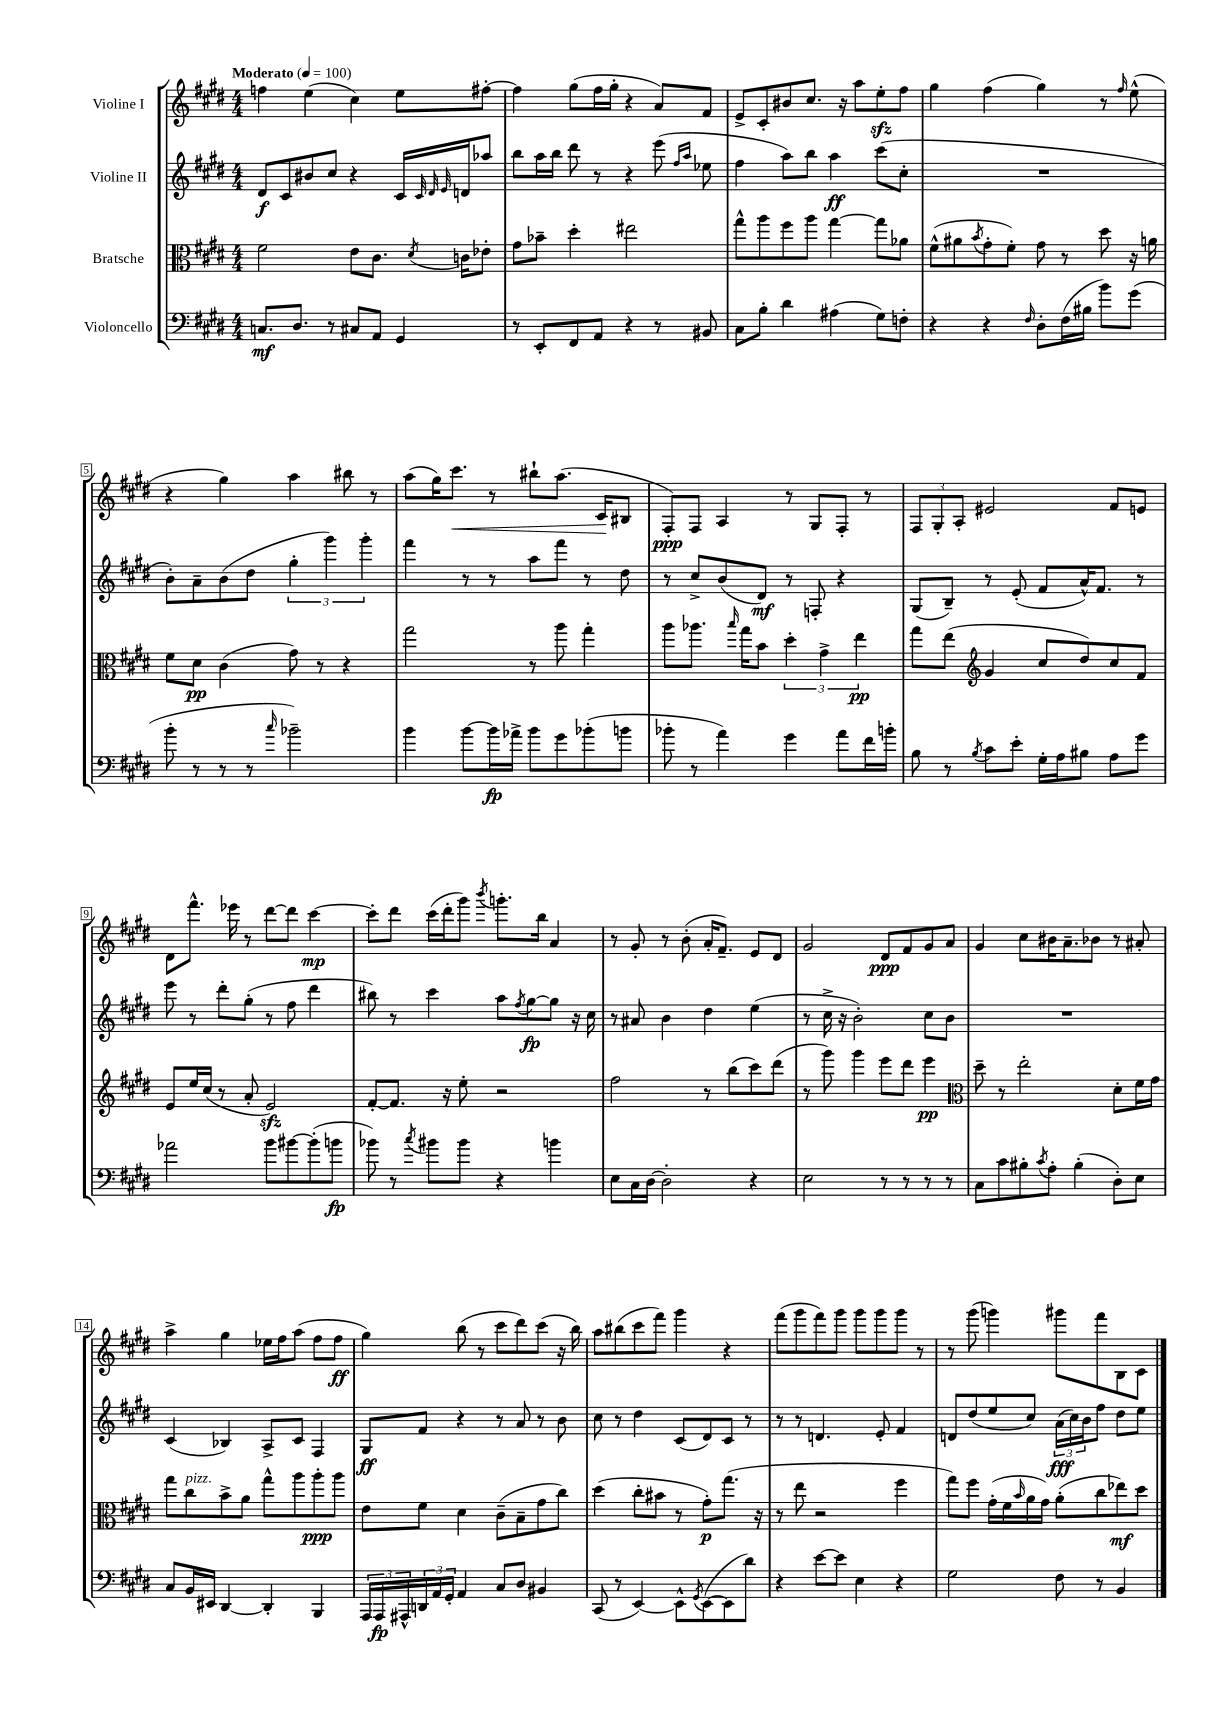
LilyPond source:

<<
\new StaffGroup <<
\new Staff = "s0" \with { instrumentName = "Violine I" } {
    \clef treble \key e \major \numericTimeSignature \time 4/4 \tempo "Moderato" 4 = 100
    f''4 e''4( cis''4) e''8 fis''8~-. |
    fis''4 gis''8( fis''16 gis''16-. r4 a'8) fis'8 |
    e'8-> cis'8-. bis'8 cis''8. r16 a''8 e''8-.\sfz fis''8 |
    gis''4 fis''4( gis''4) r8 \grace { fis''16 } e''8-^( |
    r4 gis''4) a''4 bis''8 r8 |
    a''8( gis''16) cis'''8.\< r8 bis''8-! a''8.( cis'16\! bis8 |
    fis8-.\ppp) fis8 a4 r8 gis8 fis8-. r8 |
    \tuplet 3/2 { fis8 gis8-. a8-. } eis'2 fis'8 e'8 |
    dis'8 fis'''8.-^ ees'''16 r8 dis'''8~ dis'''8 cis'''4~\mp |
    cis'''8-. dis'''8 cis'''16( dis'''16-. gis'''8) \acciaccatura { b'''8 } g'''8.-. b''16 a'4 |
    r8 gis'8-. r8 b'8-.( a'16-. fis'8.--) e'8 dis'8 |
    gis'2 dis'8\ppp fis'8 gis'8 a'8 |
    gis'4 cis''8 bis'16 a'8.-- bes'8 r8 ais'8-. |
    a''4-> gis''4 ees''16 fis''16 a''8( fis''8 fis''8\ff |
    gis''4) b''8( r8 cis'''8 dis'''8) cis'''8( r16 b''16) |
    a''8 bis''8( cis'''8 fis'''8) gis'''4 r4 |
    fis'''8( gis'''8 fis'''8) gis'''8 gis'''8 gis'''8 gis'''8 r8 |
    r8 gis'''8( g'''4) gis'''8 fis'''8 b8 cis'8 \bar "|." |
}
\new Staff = "s1" \with { instrumentName = "Violine II" } {
    \clef treble \key e \major \numericTimeSignature \time 4/4
    dis'8\f cis'8 bis'8 cis''8 r4 cis'16 \grace { cis'32 dis'32 e'32 } d'16 aes''8 |
    b''8 a''16 b''16 dis'''8 r8 r4 e'''8( \grace { fis''16 a''16 } ees''8 |
    fis''4 a''8) b''8 a''4\ff cis'''8( cis''8-. |
    R1 |
    b'8-.) a'8-- b'8( dis''8 \tuplet 3/2 { gis''4-. gis'''4) gis'''4-. } |
    fis'''4 r8 r8 a''8 fis'''8 r8 dis''8 |
    r8 cis''8-> b'8( dis'8\mf) r8 f8-. r4 |
    gis8( b8--) r8 e'8-.( fis'8 a'16-^) fis'8. r8 |
    e'''8 r8 dis'''8-. gis''8-.( r8 fis''8 dis'''4 |
    bis''8) r8 cis'''4 a''8 \acciaccatura { fis''8 } gis''8~\fp gis''8 r16 cis''16 |
    r8 ais'8 b'4 dis''4 e''4( |
    r8 cis''16-> r16 b'2-.) cis''8 b'8 |
    R1 |
    cis'4( bes4) a8-> cis'8 fis4 |
    gis8\ff fis'8 r4 r8 a'8 r8 b'8 |
    cis''8 r8 dis''4 cis'8( dis'8) cis'8 r8 |
    r8 r8 d'4. e'8-. fis'4 |
    d'8 dis''8( e''8 cis''8) \tuplet 3/2 { a'16\fff( cis''16) b'16 } fis''8 dis''8 e''8 \bar "|." |
}
\new Staff = "s2" \with { instrumentName = "Bratsche" } {
    \clef alto \key e \major \numericTimeSignature \time 4/4
    fis'2 e'8 cis'8. \acciaccatura { dis'8 } c'16 ees'8-. |
    gis'8 bes'8-- dis''4-. eis''2 |
    gis''8-^ a''8 fis''8 a''8 gis''4~ gis''8 aes'8 |
    fis'8-^( ais'8 \acciaccatura { b'8 } gis'8-. fis'8-.) gis'8 r8 dis''8 r16 a'16 |
    fis'8 dis'8\pp cis'4( gis'8) r8 r4 |
    gis''2 r8 a''8 gis''4-. |
    a''8 aes''8. \grace { b''16 } gis''16 b'8 \tuplet 3/2 { dis''4-. gis'4-> e''4\pp } |
    gis''8 e''8( \clef treble gis'4 cis''8 dis''8) cis''8 fis'8 |
    e'8 e''16 cis''16( r8 a'8-. e'2\sfz) |
    fis'8~-. fis'8. r16 e''8-. r2 |
    fis''2 r8 b''8( cis'''8) dis'''8( |
    r8 gis'''8) gis'''4 e'''8 dis'''8 e'''4\pp |
    \clef alto dis''8-- r8 e''2-. dis'8-. fis'16 gis'16 |
    gis''8 cis''8^\markup { \italic "pizz." } b'8-> a'8 gis''8-^ a''8 a''8-.\ppp a''8 |
    e'8 fis'8 dis'4 cis'8--( b8-- gis'8 cis''8) |
    dis''4( cis''8-. bis'8 r8 gis'8-.\p) gis''8.( r16 |
    r8 e''8 r2 fis''4 |
    gis''8) fis''8 gis'16-.( fis'16 \grace { b'16 } a'16 gis'16) a'8-.( cis''8 ees''8\mf) dis''8 \bar "|." |
}
\new Staff = "s3" \with { instrumentName = "Violoncello" } {
    \clef bass \key e \major \numericTimeSignature \time 4/4
    c8.\mf dis8. r8 cis8 a,8 gis,4 |
    r8 e,8-. fis,8 a,8 r4 r8 bis,8 |
    cis8 b8-. dis'4 ais4( gis8) f8-. |
    r4 r4 \grace { fis16 } dis8-. fis16( bis16 b'8) gis'8( |
    b'8-. r8 r8 r8 \grace { cis''16 } bes'2--) |
    b'4 b'8~ b'16\fp aes'16-> b'8 gis'8 bes'8-.( b'8 |
    bes'8-. r8 a'4) gis'4 a'8 fis'16 b'16-. |
    b8 r8 \acciaccatura { b8 } cis'8 e'8-. gis16-. a16 bis8 a8 gis'8 |
    aes'2 b'8 bis'8~ bis'8-.( b'8\fp |
    bes'8) r8 \acciaccatura { cis''8 } bis'8 bis'8 r4 b'4 |
    e8 cis16 dis16~ dis2-. r4 |
    e2 r8 r8 r8 r8 |
    cis8 cis'8 bis8-. \acciaccatura { cis'8 } a8-. bis4-.( dis8-.) e8 |
    cis8 b,16 eis,16 dis,4~ dis,4-. b,,4 |
    \tuplet 3/2 { a,,16 a,,16\fp ais,,16-^ } \tuplet 3/2 { d,16 a,16 gis,16-. } a,4 cis8 dis8 bis,4 |
    cis,8( r8 e,4~) e,8-^ \acciaccatura { gis,8 } e,8~( e,8 dis'8) |
    r4 e'8~ e'8 e4 r4 |
    gis2 fis8 r8 b,4 \bar "|." |
}
>>
>>
\layout { \context { \Score \override BarNumber.stencil = #(make-stencil-boxer 0.1 0.3 ly:text-interface::print) } }
